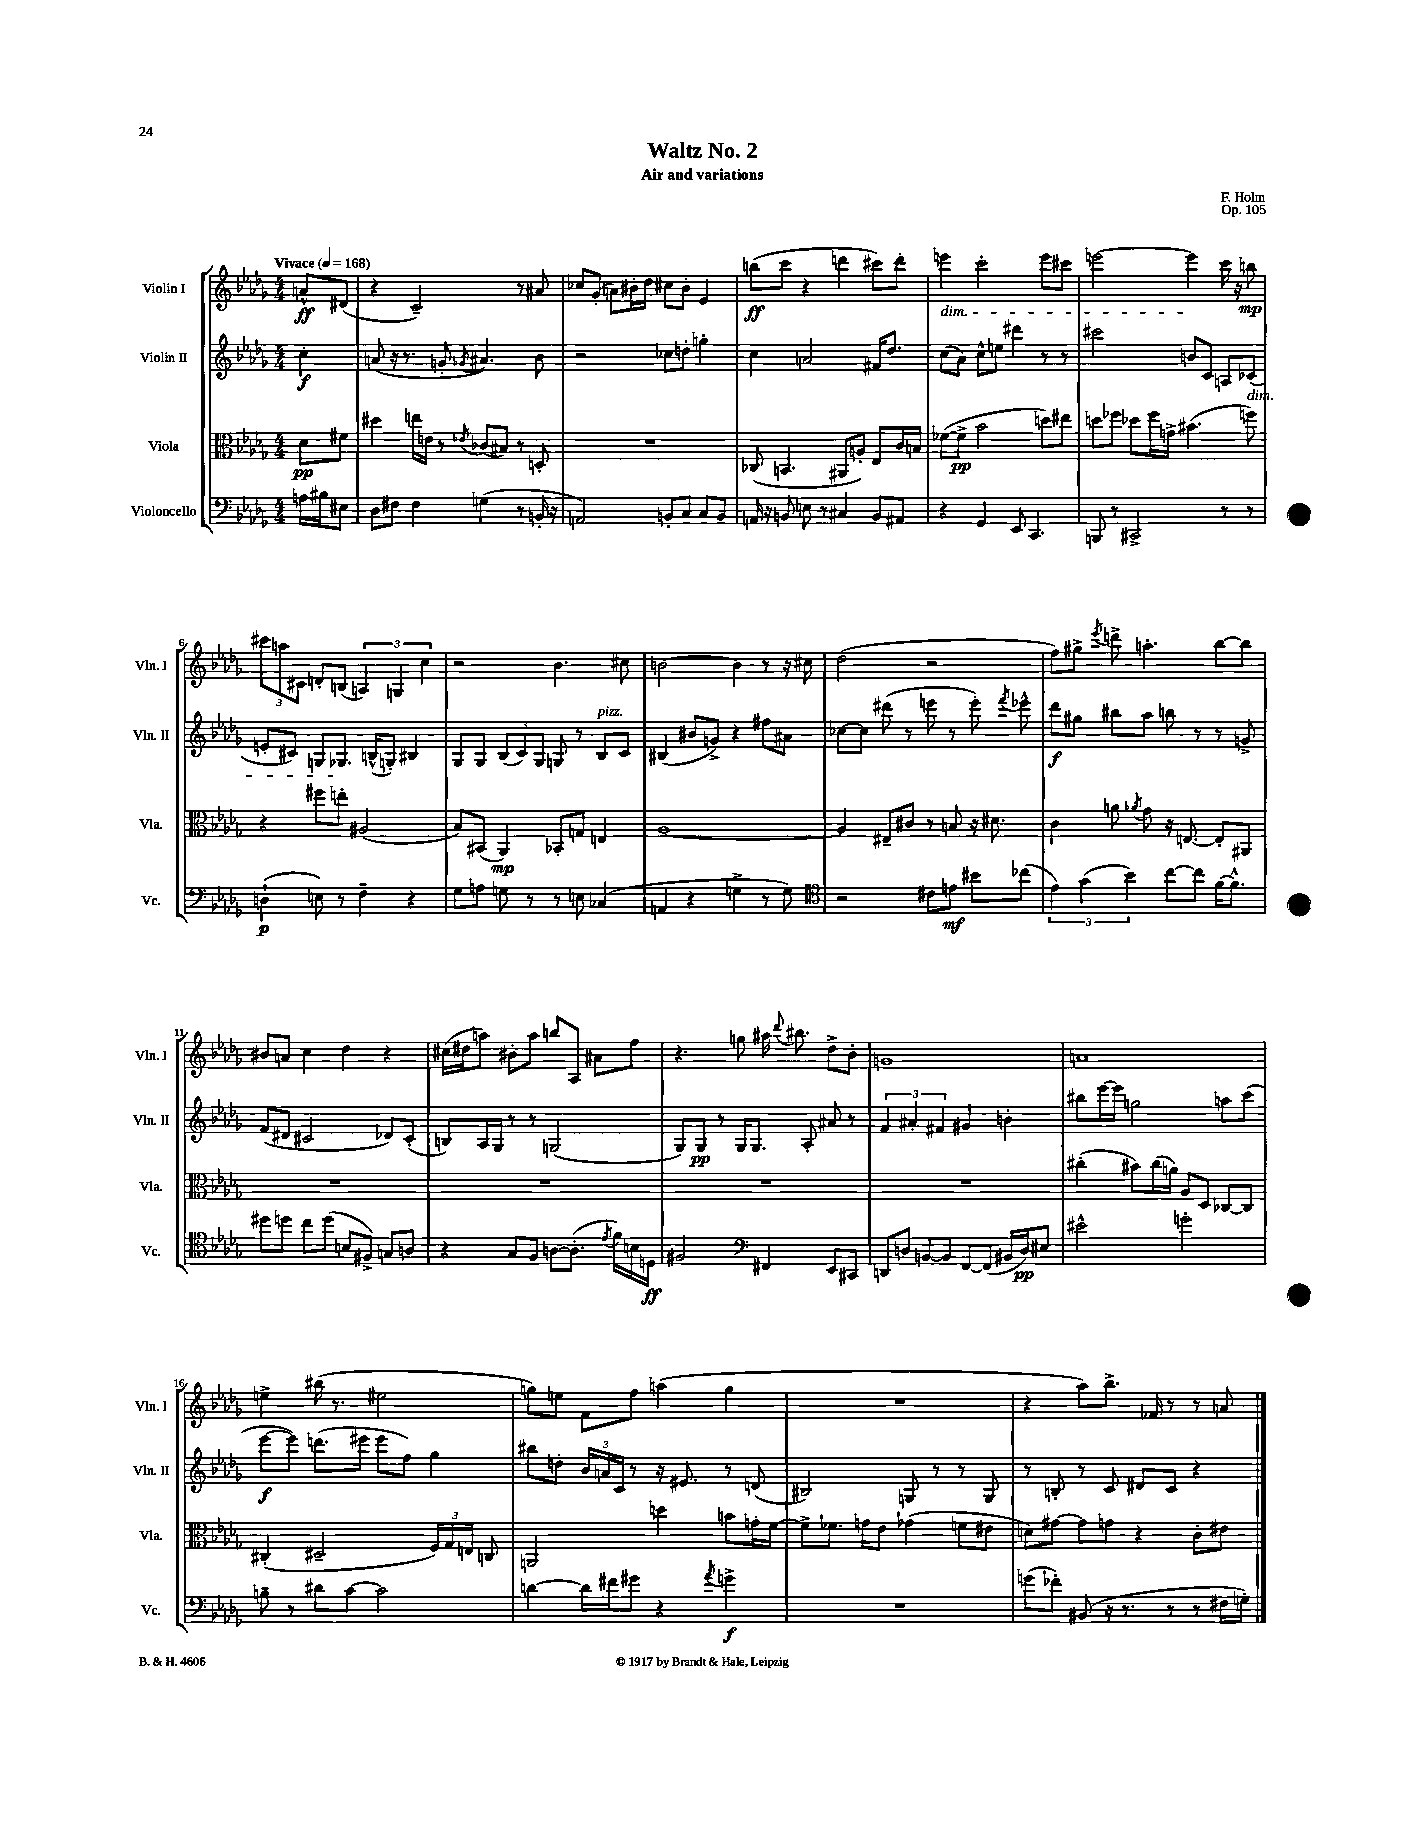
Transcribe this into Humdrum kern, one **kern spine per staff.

**kern	**kern	**kern	**kern
*staff4	*staff3	*staff2	*staff1
*clefF4	*clefC3	*clefG2	*clefG2
*k[b-e-a-d-g-]	*k[b-e-a-d-g-]	*k[b-e-a-d-g-]	*k[b-e-a-d-g-]
*M4/4	*M4/4	*M4/4	*M4/4
*MM168	*MM168	*MM168	*MM168
16A\LL	8d-\L	4cc'\	8a^^/L
16B#\J	.	.	.
8E#\J	8f#\J	.	(8d#/J
=	=	=	=
8D-\L	4dd#\	(8a/	4r
8F#\J	.	16r	.
.	.	8.r	.
4F#\	16ee\LL	.	2c~/)
.	16e\JJ	.	.
.	8r	8g'/	.
.	8qe-/	8qg-/	.
(4G\	(8c-/L	4.a#/)	.
.	8B#/J)	.	.
8r	8r	.	8r
16BB'/	8D'/	8b-\	8a#/
16r	.	.	.
=	=	=	=
2AA/)	1r	2r	8cc-/L
.	.	.	(8g-'/J
.	.	.	8a\L)
.	.	.	16b#'\L
.	.	.	16dd-\JJ
8BB'/L	.	8cc-\L	8cc#\L
8C/J	.	8dd'\J	8b#'\J
8C/L	.	4gg'\	4e-/
8BB/J	.	.	.
=	=	=	=
16AA/	(8C-/	4cc\	(8bb\L
16r	.	.	.
8BB/	4.BB/	.	8ccc\J
8E\	.	2a/	4r
8r	.	.	.
4C#/	8AA#/L	.	4ddd\
.	8A'/J)	.	.
8BB/L	8E-/L	16f#/LK	8ccc#\L)
.	.	8.dd-/J	.
8AA#/J	16c/L	.	8ddd'\J
.	16B/JJ	.	.
=	=	=	=
4r	([8f-\L	(8cc\L	4eee\
.	8f-^\]J	8a-\J)	.
4GG-/	2b-\	8cc^^\L	2ccc'\
.	.	8ee\J	.
8EE-/	.	4ddd#\	.
4.CC/	.	.	.
.	8dd\L)	8r	8eee\L
.	8ee#\J	8r	8ccc#\J
=	=	=	=
8BBB/	8dd\L	2ccc#\	[2eee\
8r	8ff-\J	.	.
2CC#^/	8dd-\L	.	.
.	16ff-\L	.	.
.	16g^\JJ	.	.
.	(4.b#\	8b/L	4eee\]
.	.	8c/J	.
8r	.	8A/L	16ccc\
.	.	.	16r
8r	8ff\)	(8c-/J	8bb\
=	=	=	=
(4D`\	4r	8e'/L	12ccc#\L
.	.	.	12aa\
.	.	8c#/J)	.
.	.	.	12c#\J
8E\)	8ff#\L	8G/L	8d'/L
8r	8ee'\J	8.G-/J	(8B/J
4F~\	(2A#/	.	6A/)
.	.	(16B^^/LK	.
.	.	8G'/J)	.
.	.	.	6G/
4r	.	4B#/	.
.	.	.	6cc\
=	=	=	=
8G-\L	8B-/L)	8G-/L	2r
8A\J	(8BB#/J	8G-/J	.
8G\	4AA-/)	(12B-/L	.
.	.	12c/)	.
8r	.	.	.
.	.	12G-/J	.
8r	8BB-'/L	8G/	4.b-\
8E\	8G/J	8r	.
(4C-/	4E/	8B-/L	.
.	.	8c/J	8cc#\
=	=	=	=
4AA/	[1A-	(4B#/	[2b\
4r	.	8b#/L	.
.	.	8g^/J)	.
4G^\	.	4r	4b\]
8r	.	8ff#\L	8r
8G\)	.	8a#\J	16r
.	.	.	16cc#\
=	=	=	=
*clefC4	*	*	*
2r	4A-/]	[8cc-\L	(2dd-\
.	.	8cc-\]J	.
.	8E#~/L	(8ddd#\	.
.	8c#/J	8r	.
8c#\L	8r	8eee\	2r
8e\J	8B/	8r	.
8b#\L	16r	8eee'\)	.
.	8.d#\	.	.
.	.	8qfff/	.
(8cc-\J	.	8eee-^^\	.
=	=	=	=
6e-\)	4c\	8ddd-\L	8ff\L)
.	.	8gg#\J	8gg#^\J
(6g-\	.	.	.
.	.	.	8qeee-/
.	8a\	8bb#\L	8ddd^\
6b-\)	.	.	.
.	8qa-/	.	.
.	8g-\	8aa-\J	4.aa'\
[8cc\L	16r	8bb\	.
.	[8.E/	.	.
8cc\]J	.	8r	.
[16f\LK	8E'/]L	8r	[8bb-\L
8.f^^\]J	.	.	.
.	8AA#/J	8g^/	8bb-\]J
=	=	=	=
8dd#\L	1r	(8f/L	8b#/L
8dd\J	.	8d#/J	8a/J
8cc\L	.	2c#/	4cc\
(8dd\J	.	.	.
8B/L	.	.	4dd-\
8F#^/J)	.	.	.
8G/L	.	8d-/L)	4r
8A/J	.	(8c#'/J	.
=	=	=	=
4r	1r	8B/L)	(16cc#\LL
.	.	.	16dd#\J
.	.	16A-/L	8aa\J)
.	.	16G-/JJ	.
8G-/L	.	8r	8b#'\L
8F/J	.	8r	8aa\J
[8A\L	.	(2G/	8bb/L
(8.A'\]J	.	.	8A-/J
.	.	.	8a#\L
8qe-/	.	.	.
16f\LL)	.	.	.
16B\	.	.	8ff\J
16D\JJ	.	.	.
=	=	=	=
2F#/	1r	8G-/L)	4.r
.	.	8G-/J	.
.	.	8r	.
.	.	16G-/LK	8gg\
.	.	8.G-/J	.
*clefF4	*	*	*
4FF#/	.	.	16aa#\
.	.	.	8qqddd-/
.	.	.	8.bb#\
.	.	8A-'/	.
8EE-/L	.	8a#/	8dd-^\L
8CC#/J	.	8r	8b-'\J
=	=	=	=
8DD/L	1r	6f/	1g
8D/J	.	.	.
.	.	6a#'/	.
[8BB/L	.	.	.
.	.	6f#/	.
8BB/]J	.	.	.
[8FF/L	.	4g#/	.
(8FF/]J	.	.	.
16BB#/LL	.	4b'\	.
16D/J)	.	.	.
8E#/J	.	.	.
=	=	=	=
2e#^^\	(4cc#'\	8bb#\L	1a
.	.	[16eee-\L	.
.	.	16eee-\]JJ	.
.	8b#\L)	2gg\	.
.	(16cc#\L	.	.
.	16a\JJ)	.	.
2g'\	8A-/L	.	.
.	8D-/J	.	.
.	[8C-/L	8aa\L	.
.	8C-/]J	(8ccc\J	.
=	=	=	=
8B~\	(4C#'/	[8eee-\L	4ee^\
8r	.	8eee-\]J)	.
8d#\L	2D#~/	(8.ddd\L	(16bb#\
.	.	.	8.r
[8c\J	.	.	.
.	.	16eee#\Jk	.
2c\]	.	8eee#\L	2ee#\
.	.	8ff\J)	.
.	24F/LL)	4gg-\	.
.	24G-/	.	.
.	24E/JJ	.	.
.	8C/	.	.
=	=	=	=
[4d\	2AA/	8bb#\L	8gg\L)
.	.	8dd'\J	8ee\J
16d\]LL	.	24b-/LL	8f\L
.	.	24a/	.
16f#\J	.	.	.
.	.	24c/JJ	.
8g#\J	.	8r	8ff\J
4r	4dd\	16r	(4aa\
.	.	8.e#/	.
8qa-/	.	.	.
4g^\	8b\L	8r	4gg\
.	16g'\L	(8d/	.
.	[16f\JJ	.	.
=	=	=	=
1r	8f^\]L	2B#/)	1r
.	8.f-\J	.	.
.	16g\LK	.	.
.	8e-\J	.	.
.	(4g-\	8G/	.
.	.	8r	.
.	8f\L	8r	.
.	8e#\J	8G/	.
=	=	=	=
(8g\L	8d\L)	8r	4r
8f-'\J)	[8g#\J	8B'/	.
(8BB#/	8g#\]L	8r	8aa-\L)
16r	8g\J	8c/	8.bb-^\J
8.r	.	.	.
.	4r	8d#/L	.
.	.	.	16f-/
8r	.	8c/J	8r
8r	8c'\L	4r	8r
16F#\LL	8e#\J	.	8a/
16G'\JJ)	.	.	.
==	==	==	==
*-	*-	*-	*-
